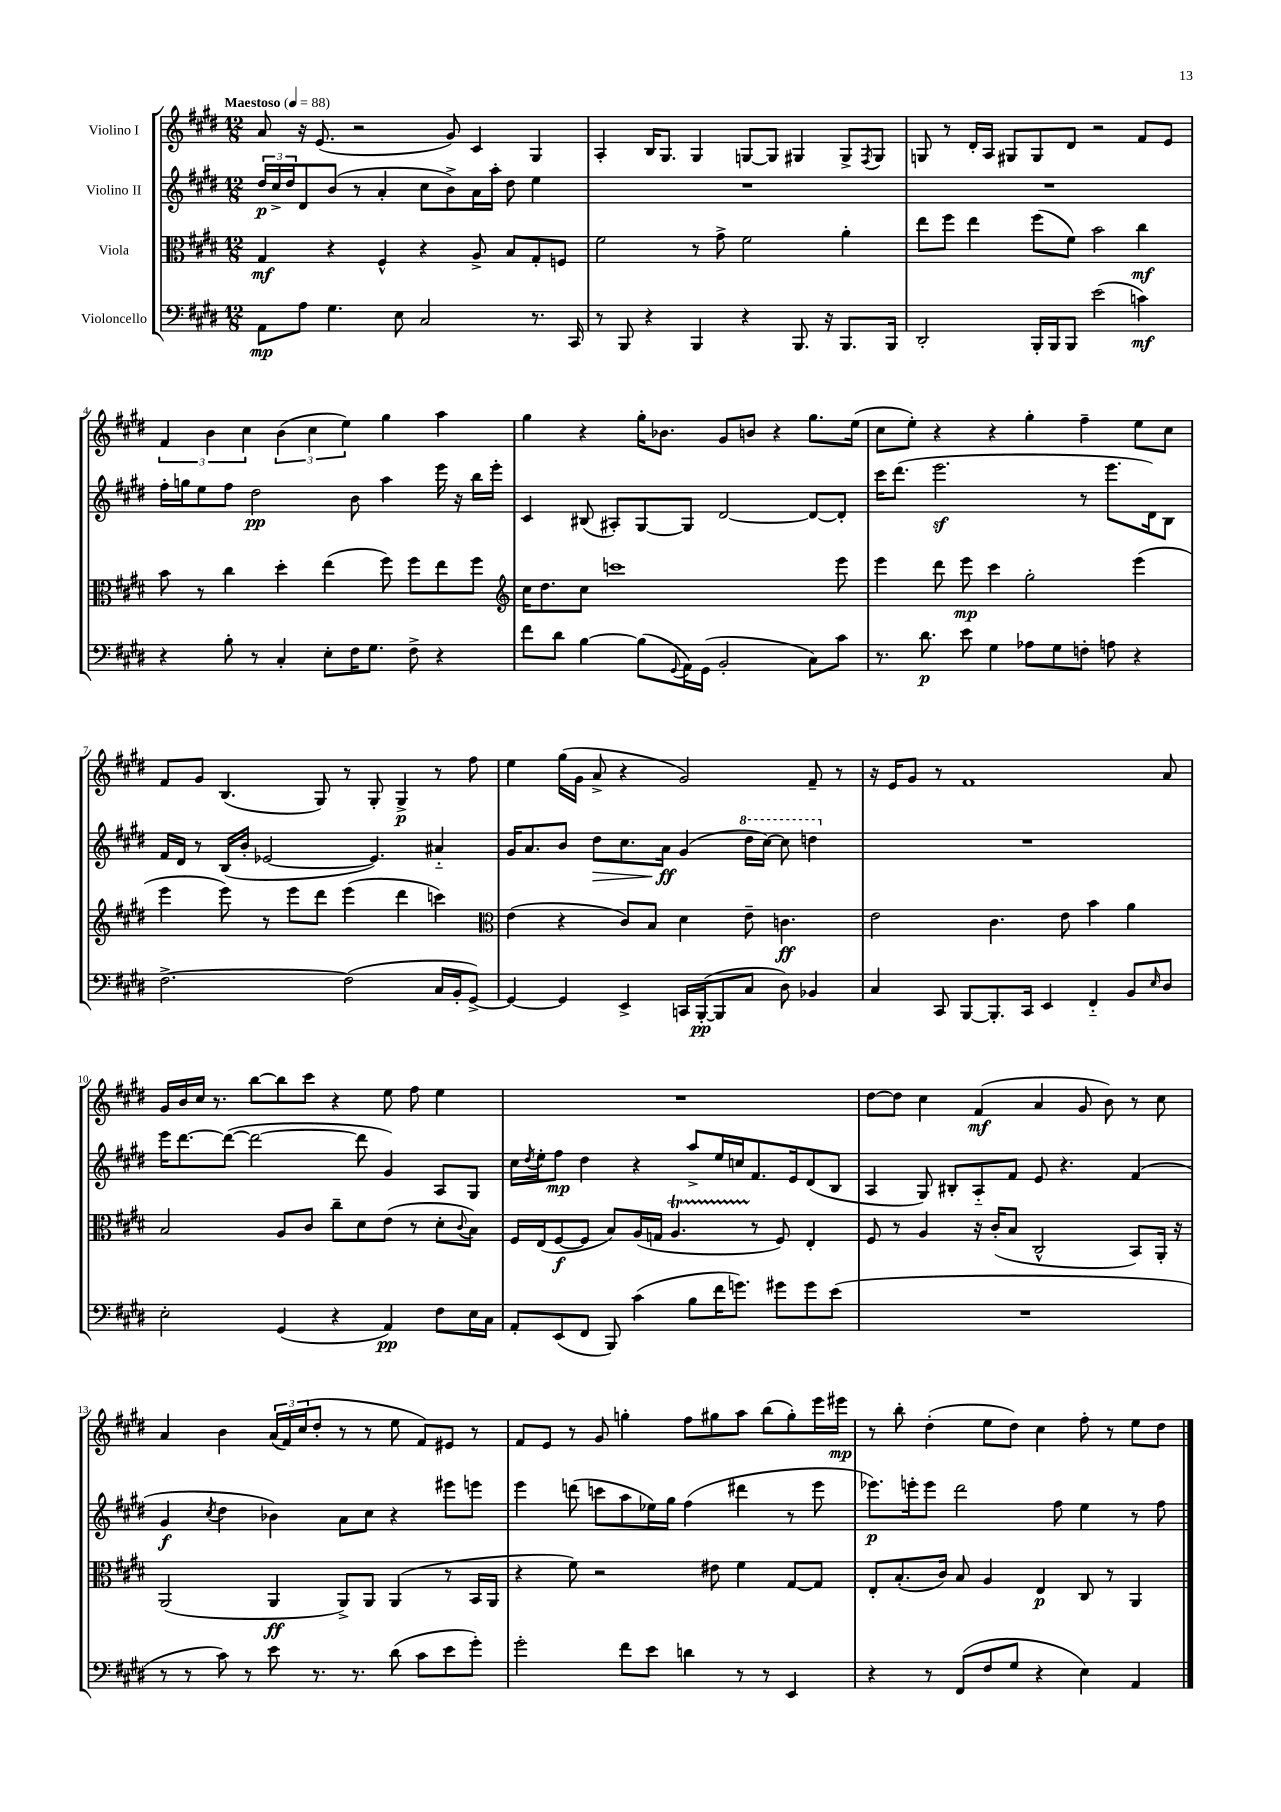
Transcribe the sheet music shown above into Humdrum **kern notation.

**kern	**dynam	**kern	**dynam	**kern	**dynam	**kern	**dynam
*part4	*part4	*part3	*part3	*part2	*part2	*part1	*part1
*staff4	*staff4	*staff3	*staff3	*staff2	*staff2	*staff1	*staff1
*I"Violoncello	*	*I"Viola	*	*I"Violino II	*	*I"Violino I	*
*clefF4	*	*clefC3	*	*clefG2	*	*clefG2	*
*k[f#c#g#d#]	*	*k[f#c#g#d#]	*	*k[f#c#g#d#]	*	*k[f#c#g#d#]	*
*M12/8	*	*M12/8	*	*M12/8	*	*M12/8	*
*MM88	*	*MM88	*	*MM88	*	*MM88	*
=1	=1	=1	=1	=1	=1	=1	=1
!	!	!	!	!	!	!LO:TX:a:B:t=Maestoso	!
8AA\L	mp	4G#/	mf	24dd#/LL	p	8a/	.
.	.	.	.	24cc#^/	.	.	.
.	.	.	.	24dd#/J	.	.	.
8A\J	.	.	.	8d#/	.	16r	.
.	.	.	.	.	.	(8.e/	.
4.G#\	.	4r	.	(8b/J	.	.	.
.	.	.	.	8r	.	2r	.
.	.	4F#^^/	.	4a'/	.	.	.
8E\	.	.	.	.	.	.	.
2C#/	.	4r	.	8cc#\L	.	.	.
.	.	.	.	8b^\)	.	8g#/)	.
.	.	8A^/	.	16a\L	.	4c#/	.
.	.	.	.	16aa'\JJ	.	.	.
.	.	8B/L	.	8dd#\	.	.	.
8.r	.	8G#'/	.	4ee\	.	4G#/	.
.	.	8Fn/J	.	.	.	.	.
16CC#/	.	.	.	.	.	.	.
=2	=2	=2	=2	=2	=2	=2	=2
8r	.	2f#\	.	1.r	.	4A'/	.
8BBB/	.	.	.	.	.	.	.
4r	.	.	.	.	.	16B/KL	.
.	.	.	.	.	.	8.G#/J	.
4BBB/	.	8r	.	.	.	4G#/	.
.	.	8g#^\	.	.	.	.	.
4r	.	2f#\	.	.	.	[8Gn/L	.
.	.	.	.	.	.	8G/J]	.
8.BBB/	.	.	.	.	.	4G#X/	.
16r	.	.	.	.	.	.	.
8.BBB/L	.	4a'\	.	.	.	8G#^/L	.
.	.	.	.	.	.	8qF#/	.
.	.	.	.	.	.	8G#/J	.
16BBB/Jk	.	.	.	.	.	.	.
=3	=3	=3	=3	=3	=3	=3	=3
2DD#'/	.	8ee\L	.	1.r	.	8Gn/	.
.	.	8ff#\J	.	.	.	8r	.
.	.	4ee\	.	.	.	16d#'/LL	.
.	.	.	.	.	.	16A/JJ	.
.	.	.	.	.	.	8G#X/L	.
16BBB'/LL	.	(8ff#\L	.	.	.	8G#/	.
16BBB/J	.	.	.	.	.	.	.
8BBB/J	.	8f#\J)	.	.	.	8d#/J	.
(2e\	.	2b\	.	.	.	2r	.
4cn\)	mf	4cc#\	mf	.	.	8f#/L	.
.	.	.	.	.	.	8e/J	.
!!LO:LB:g=z
=4	=4	=4	=4	=4	=4	=4	=4
4r	.	8b\	.	16ff#'\LL	.	6f#/	.
.	.	.	.	16ggn\J	.	.	.
.	.	8r	.	8ee\	.	.	.
.	.	.	.	.	.	6b\	.
8B'\	.	4cc#\	.	8ff#\J	.	.	.
.	.	.	.	.	.	6cc#\	.
8r	.	.	.	2dd#\	pp	.	.
4C#'/	.	4dd#'\	.	.	.	(6b\	.
.	.	.	.	.	.	6cc#\	.
8E'\L	.	(4ee\	.	.	.	.	.
.	.	.	.	.	.	6ee\)	.
16F#\K	.	.	.	8b\	.	.	.
8.G#\J	.	.	.	.	.	.	.
.	.	8ff#\)	.	4aa\	.	4gg#\	.
8F#^\	.	8ff#\L	.	.	.	.	.
4r	.	8ee\	.	16eee\	.	4aa\	.
.	.	.	.	16r	.	.	.
.	.	8ff#\J	.	16bb\LL	.	.	.
.	.	.	.	16eee'\JJ	.	.	.
=5	=5	=5	=5	=5	=5	=5	=5
*	*	*clefG2	*	*	*	*	*
8f#\L	.	16cc#\KL	.	4c#/	.	4gg#\	.
.	.	8.dd#\	.	.	.	.	.
8d#\J	.	.	.	.	.	.	.
[4B\	.	8cc#\J	.	(8B#X/	.	4r	.
.	.	1cccn	.	8A#X'/L)	.	.	.
(8B\L]	.	.	.	[8G#/	.	16gg#'\KL	.
.	.	.	.	.	.	8.b-X\J	.
8qqGG#/	.	.	.	.	.	.	.
16AA\L)	.	.	.	8G#/J]	.	.	.
(16GG#\JJ	.	.	.	.	.	.	.
2BB'/	.	.	.	[2d#/	.	8g#/L	.
.	.	.	.	.	.	8bn/J	.
.	.	.	.	.	.	4r	.
8C#\L)	.	.	.	8d#/L_	.	8.gg#\L	.
8c#\J	.	8eee\	.	8d#'/J]	.	.	.
.	.	.	.	.	.	(16ee\Jk	.
=6	=6	=6	=6	=6	=6	=6	=6
8.r	.	4eee\	.	16ccc#\KL	.	8cc#\L	.
.	.	.	.	(8.ddd#\J	.	.	.
.	.	.	.	.	.	8ee'\J)	.
8.d#\	p	.	.	.	.	.	.
.	.	8ddd#\	.	2.eeez\	.	4r	.
8e\	.	8eee\	mp	.	.	.	.
4G#\	.	4ccc#\	.	.	.	4r	.
8A-X\L	.	2gg#'\	.	.	.	4gg#'\	.
8G#\	.	.	.	.	.	.	.
8Fn'\J	.	.	.	8r	.	4ff#~\	.
8An\	.	.	.	8.eee\L	.	.	.
4r	.	(4eee\	.	.	.	8ee\L	.
.	.	.	.	16d#\k)	.	.	.
.	.	.	.	8B\J	.	8cc#\J	.
!!LO:LB:g=z
=7	=7	=7	=7	=7	=7	=7	=7
[2.F#^\	.	4eee\	.	16f#/LL	.	8f#/L	.
.	.	.	.	16d#/JJ	.	.	.
.	.	.	.	8r	.	8g#/J	.
.	.	8eee\)	.	(16B/LL	.	(4.B/	.
.	.	.	.	16b'/JJ	.	.	.
.	.	8r	.	[2e-X/	.	.	.
.	.	8eee\L	.	.	.	.	.
.	.	8ddd#\J	.	.	.	8G#/)	.
(2F#\]	.	(4eee\	.	.	.	8r	.
.	.	.	.	4.e-/])	.	8G#'/	.
.	.	4ddd#\	.	.	.	4G#^/	p
16C#/LL	.	4cccn\)	.	4a#X/	.	8r	.
16BB'/J	.	.	.	.	.	.	.
[8GG#^/J)	.	.	.	.	.	8ff#\	.
=8	=8	=8	=8	=8	=8	=8	=8
*	*	*clefC3	*	*	*	*	*
4GG#/_	.	(4e\	.	16g#/KL	.	4ee\	.
.	.	.	.	8.a/	.	.	.
4GG#/]	.	4r	.	8b/J	.	(16gg#\LL	.
.	.	.	.	.	.	16g#\JJ	.
!	!	!	!	!	!LO:HP:b	!	!
.	.	.	.	8dd#\L	>	8a^/	.
4EE^/	.	8c#/L)	.	8.cc#\	.	4r	.
.	.	8B/J	.	.	.	.	.
.	.	.	.	16a\Jk	ff	.	.
16CCn/LL	.	4d#\	.	(4g#/	]	2g#/)	.
([16BBB'/J	pp	.	.	.	.	.	.
8BBB/]	.	.	.	.	.	.	.
*	*	*	*	*8va	*	*	*
8C#/J	.	8e~\	.	16ddd#\LL	.	.	.
.	.	.	.	[16ccc#\JJ)	.	.	.
8D#\)	.	4.cn\	ff	8ccc#\]	.	.	.
4BB-X/	.	.	.	4dddn\	.	8f#~/	.
.	.	.	.	.	.	8r	.
=9	=9	=9	=9	=9	=9	=9	=9
*	*	*	*	*X8va	*	*	*
4C#/	.	2e\	.	1.r	.	16r	.
.	.	.	.	.	.	16e/KL	.
.	.	.	.	.	.	8g#/J	.
8CC#/	.	.	.	.	.	8r	.
[8BBB/L	.	.	.	.	.	1f#	.
8.BBB'/]	.	4.c#\	.	.	.	.	.
16CC#/Jk	.	.	.	.	.	.	.
4EE/	.	.	.	.	.	.	.
.	.	8e\	.	.	.	.	.
4FF#/	.	4b\	.	.	.	.	.
8BB/L	.	4a\	.	.	.	.	.
16qqE/	.	.	.	.	.	.	.
8D#/J	.	.	.	.	.	8a/	.
!!LO:LB:g=z
=10	=10	=10	=10	=10	=10	=10	=10
2E'\	.	2B/	.	16eee\KL	.	16g#/LL	.
.	.	.	.	[8.ddd#\	.	16b/	.
.	.	.	.	.	.	16cc#/JJ	.
.	.	.	.	.	.	8.r	.
.	.	.	.	(8ddd#\J_	.	.	.
.	.	.	.	2ddd#\_	.	[8bb\L	.
(4GG#/	.	8A/L	.	.	.	8bb\]	.
.	.	8c#/J	.	.	.	8ccc#\J	.
4r	.	8cc#~\L	.	.	.	4r	.
.	.	8d#\	.	8ddd#\]	.	.	.
4AA/)	pp	(8e\J	.	4g#/)	.	8ee\	.
.	.	8r	.	.	.	8ff#\	.
8F#\L	.	8d#'\L	.	8A/L	.	4ee\	.
.	.	8qqc#/	.	.	.	.	.
16E\L	.	8B\J)	.	8G#/J	.	.	.
16C#\JJ	.	.	.	.	.	.	.
=11	=11	=11	=11	=11	=11	=11	=11
8AA'/L	.	16F#/LL	.	16cc#\LL	.	1.r	.
.	.	.	.	8qdd#/	.	.	.
.	.	(16E/J	.	16ee'\J	.	.	.
(8EE/	.	[8F#/	f	8ff#\J	mp	.	.
8FF#/J	.	8F#/J]	.	4dd#\	.	.	.
8BBB/)	.	8B/L)	.	.	.	.	.
(4c#\	.	(16A/L	.	4r	.	.	.
.	.	16Gn/JJ	.	.	.	.	.
.	.	4.AT/	.	.	.	.	.
8B\L	.	.	.	8aa^/L	.	.	.
16f#\K	.	.	.	16ee/L	.	.	.
8.gn\J)	.	.	.	16ccn/J	.	.	.
.	.	8r	.	8.f#/	.	.	.
8g#X\L	.	8F#/)	.	.	.	.	.
.	.	.	.	16e/k	.	.	.
8g#\	.	4E'/	.	(8d#/	.	.	.
(8e\J	.	.	.	8B/J	.	.	.
=12	=12	=12	=12	=12	=12	=12	=12
1.r	.	8F#/	.	4A/	.	[8dd#\L	.
.	.	8r	.	.	.	8dd#\J]	.
.	.	4A/	.	8G#/)	.	4cc#\	.
.	.	.	.	8B#X'/L	.	.	.
.	.	16r	.	8A/	.	(4f#/	mf
.	.	(16c#'/KL	.	.	.	.	.
.	.	8B/J	.	8f#/J	.	.	.
.	.	2C#^^/	.	8e/	.	4a/	.
.	.	.	.	4.r	.	.	.
.	.	.	.	.	.	8g#/	.
.	.	.	.	.	.	8b\)	.
.	.	8BB/L)	.	(4f#/	.	8r	.
.	.	16AA'/Jk	.	.	.	8cc#\	.
.	.	16r	.	.	.	.	.
!!LO:LB:g=z
=13	=13	=13	=13	=13	=13	=13	=13
8r	.	(2AA/	.	4g#/	f	4a/	.
8r	.	.	.	.	.	.	.
.	.	.	.	8qcc#/	.	.	.
8c#\)	.	.	.	4dd#\	.	4b\	.
8r	.	.	.	.	.	.	.
8e\	.	4AA/	ff	4b-X\)	.	(24a/LL	.
.	.	.	.	.	.	24f#/)	.
.	.	.	.	.	.	(24cc#/J	.
8.r	.	.	.	.	.	8dd#'/J	.
.	.	8AA^/L)	.	8a\L	.	8r	.
8.r	.	.	.	.	.	.	.
.	.	8AA/J	.	8cc#\J	.	8r	.
(8d#\	.	(4AA/	.	4r	.	8ee\	.
8c#\L	.	.	.	.	.	8f#/L)	.
8e\	.	8r	.	8eee#X\L	.	8e#X/J	.
8g#'\J)	.	16BB/LL	.	8eeen\J	.	8r	.
.	.	16AA/JJ	.	.	.	.	.
=14	=14	=14	=14	=14	=14	=14	=14
2g#'\	.	4r	.	4eee\	.	8f#/L	.
.	.	.	.	.	.	8e/J	.
.	.	8f#\)	.	(8dddn\	.	8r	.
.	.	2r	.	8cccn\L	.	8g#/	.
8f#\L	.	.	.	8aa\	.	4ggn'\	.
8e\J	.	.	.	16ee-X\L)	.	.	.
.	.	.	.	16gg#\JJ	.	.	.
4dn\	.	.	.	(4ff#\	.	8ff#\L	.
.	.	8e#X\	.	.	.	8gg#X\	.
8r	.	4f#\	.	4ddd#X\	.	8aa\J	.
8r	.	.	.	.	.	(8bb\L	.
4EE/	.	[8G#/L	.	8r	.	8gg#'\)	.
.	.	8G#/J]	.	8eee\	.	16eee\L	.
.	.	.	.	.	.	16eee#X\JJ	mp
=15	=15	=15	=15	=15	=15	=15	=15
4r	.	8E'/L	.	8.eee-X\L)	p	8r	.
.	.	(8.B'/	.	.	.	8bb'\	.
.	.	.	.	16eeen'\k	.	.	.
8r	.	.	.	8eee\J	.	(4dd#'\	.
.	.	16c#/Jk)	.	.	.	.	.
(8FF#/L	.	8B/	.	2ddd#\	.	.	.
8F#/	.	4A/	.	.	.	8ee\L	.
8G#/J	.	.	.	.	.	8dd#\J)	.
4r	.	4E/	p	.	.	4cc#\	.
.	.	.	.	8ff#\	.	.	.
4E\)	.	8C#/	.	4ee\	.	8ff#'\	.
.	.	8r	.	.	.	8r	.
4AA/	.	4AA/	.	8r	.	8ee\L	.
.	.	.	.	8ff#\	.	8dd#\J	.
==	==	==	==	==	==	==	==
*-	*-	*-	*-	*-	*-	*-	*-
